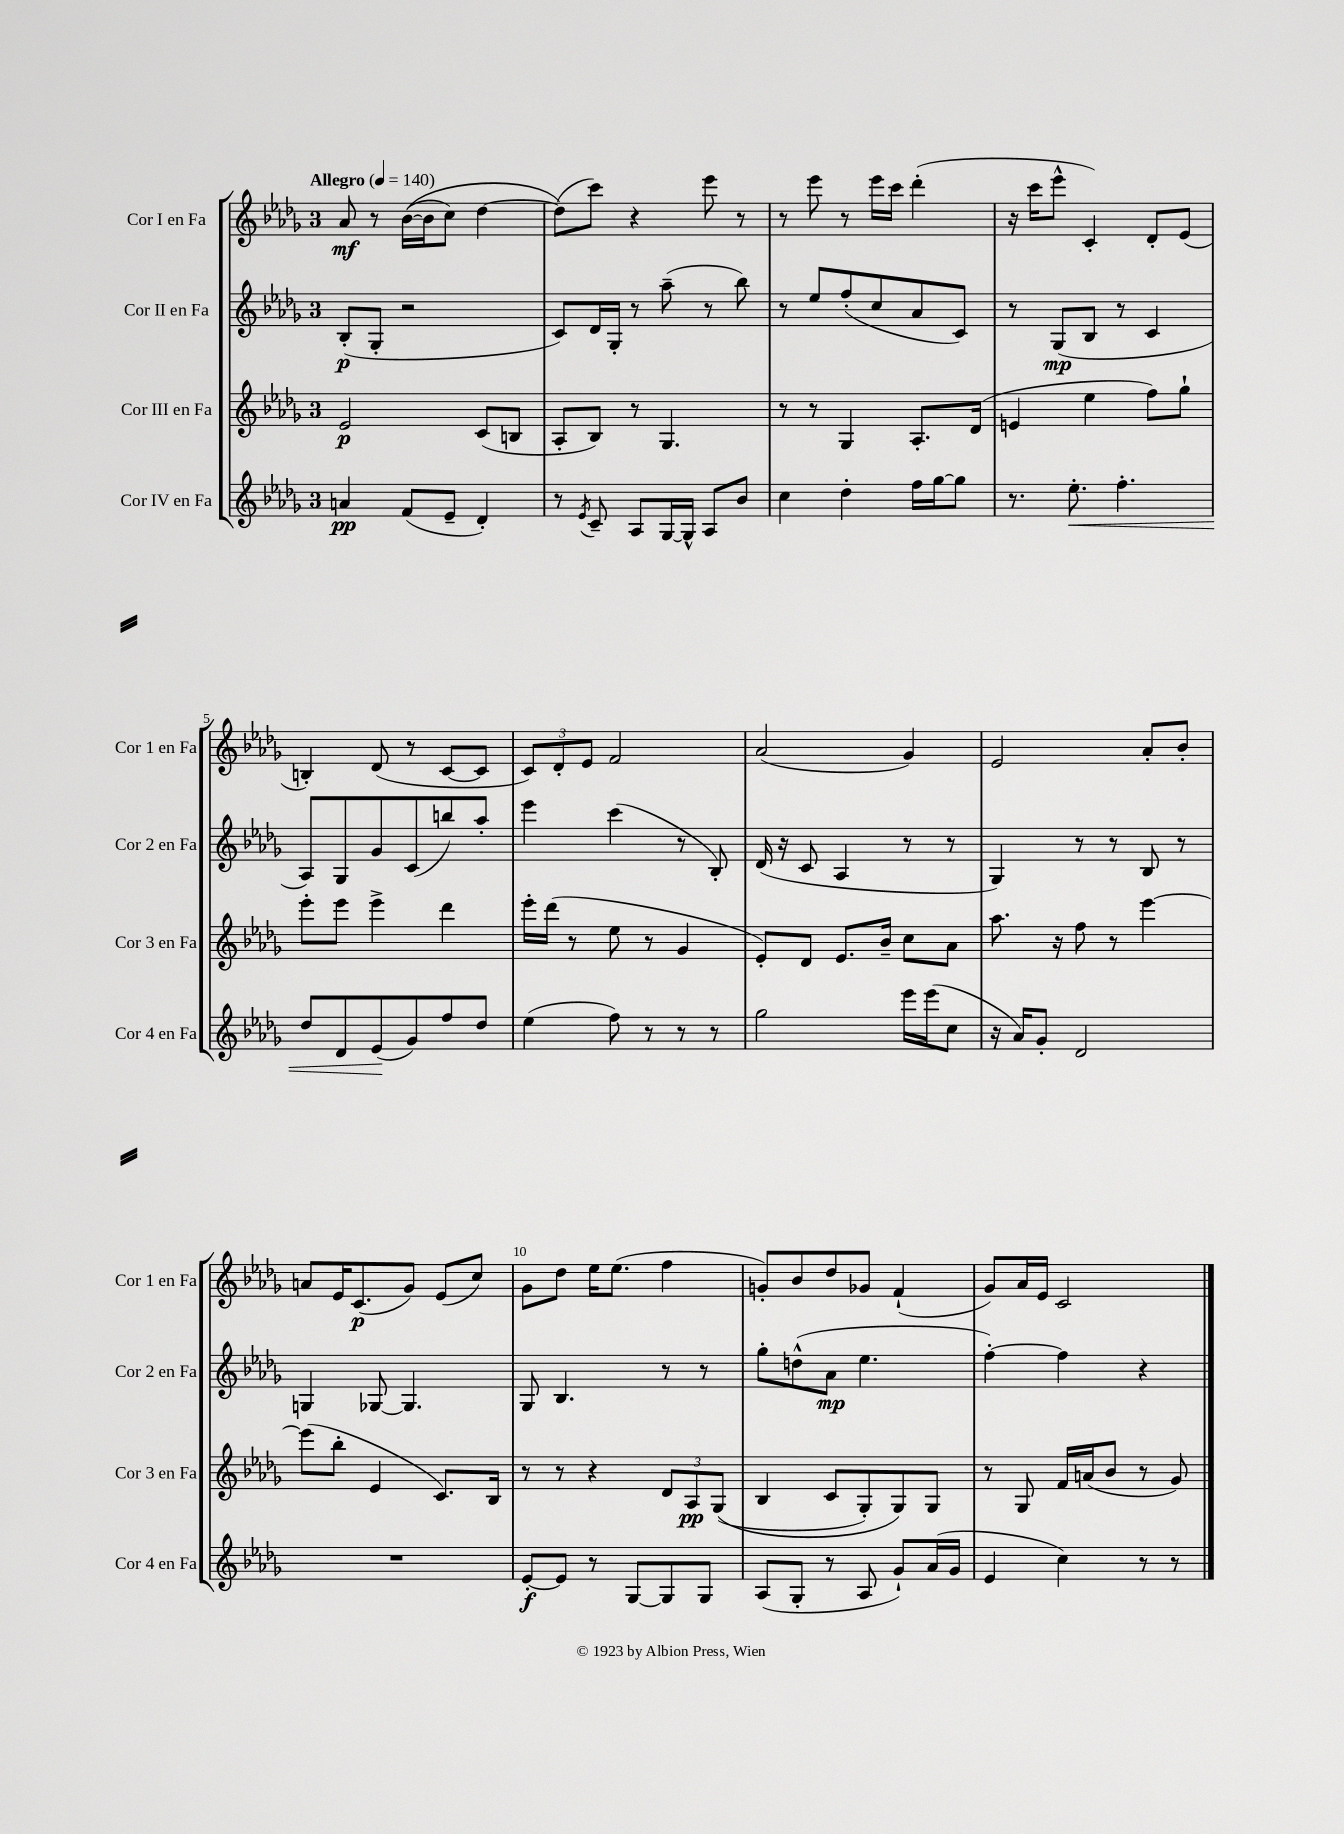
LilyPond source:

<<
\new StaffGroup <<
\new Staff = "s0" \with { instrumentName = "Cor I en Fa" shortInstrumentName = "Cor 1 en Fa" } {
    \clef treble \key des \major \once \override Staff.TimeSignature.style = #'single-digit \time 3/4 \tempo "Allegro" 4 = 140
    aes'8\mf r8 bes'16~(\( bes'16 c''8) des''4~ |
    des''8(\) c'''8) r4 ees'''8 r8 |
    r8 ees'''8 r8 ees'''16 c'''16 des'''4-.( |
    r16 c'''16 ees'''8-^ c'4-.) des'8-. ees'8( |
    b4-.) des'8( r8 c'8~ c'8 |
    \tuplet 3/2 { c'8) des'8-. ees'8 } f'2 |
    aes'2( ges'4) |
    ees'2 aes'8-. bes'8-. |
    a'8 ees'16 c'8.\p( ges'8) ees'8( c''8) |
    ges'8 des''8 ees''16 ees''8.( f''4 |
    g'8-.) bes'8 des''8 ges'8 f'4-!( |
    ges'8) aes'16 ees'16 c'2 \bar "|." |
}
\new Staff = "s1" \with { instrumentName = "Cor II en Fa" shortInstrumentName = "Cor 2 en Fa" } {
    \clef treble \key des \major \once \override Staff.TimeSignature.style = #'single-digit \time 3/4
    bes8-.\p( ges8-. r2 |
    c'8) des'16 ges16-. r8 aes''8--( r8 bes''8) |
    r8 ees''8 f''8-.( c''8 aes'8 c'8) |
    r8 ges8\mp( bes8 r8 c'4 |
    aes8) ges8 ges'8 c'8( b''8) aes''8-. |
    ees'''4 c'''4( r8 bes8-.) |
    des'16( r16 c'8 aes4 r8 r8 |
    ges4) r8 r8 bes8 r8 |
    g4 ges8~ ges4. |
    ges8 bes4. r8 r8 |
    ges''8-. d''8-^( aes'8\mp ees''4. |
    f''4~-.) f''4 r4 \bar "|." |
}
\new Staff = "s2" \with { instrumentName = "Cor III en Fa" shortInstrumentName = "Cor 3 en Fa" } {
    \clef treble \key des \major \once \override Staff.TimeSignature.style = #'single-digit \time 3/4
    ees'2\p c'8( b8 |
    aes8-. bes8) r8 ges4. |
    r8 r8 ges4 aes8.-. des'16( |
    e'4 ees''4 f''8) ges''8-! |
    ees'''8-. ees'''8 ees'''4-> des'''4 |
    ees'''16-. des'''16( r8 ees''8 r8 ges'4 |
    ees'8-.) des'8 ees'8. bes'16-- c''8 aes'8 |
    aes''8. r16 f''8 r8 ees'''4~ |
    ees'''8( bes''8-. ees'4 c'8.) bes16 |
    r8 r8 r4 \tuplet 3/2 { des'8 aes8\pp ges8(\( } |
    bes4 c'8 ges8-.) ges8\) ges8 |
    r8 ges8 f'16 a'16( bes'8 r8 ges'8) \bar "|." |
}
\new Staff = "s3" \with { instrumentName = "Cor IV en Fa" shortInstrumentName = "Cor 4 en Fa" } {
    \clef treble \key des \major \once \override Staff.TimeSignature.style = #'single-digit \time 3/4
    a'4\pp f'8( ees'8-- des'4-.) |
    r8 \acciaccatura { ees'8 } c'8-- aes8 ges16~ ges16-^ aes8 bes'8 |
    c''4 des''4-. f''16 ges''16~ ges''8 |
    r8. ees''8.-.\< f''4.-. |
    des''8 des'8 ees'8\!( ges'8) f''8 des''8 |
    ees''4( f''8) r8 r8 r8 |
    ges''2 ees'''16 ees'''16( c''8 |
    r16 aes'16) ges'8-. des'2 |
    R2. |
    ees'8~-.\f ees'8 r8 ges8~ ges8 ges8 |
    aes8( ges8-. r8 aes8 ges'8-!) aes'16( ges'16 |
    ees'4 c''4) r8 r8 \bar "|." |
}
>>
>>
\layout { \context { \Score \override BarNumber.break-visibility = ##(#f #t #t) barNumberVisibility = #(every-nth-bar-number-visible 5) } }
